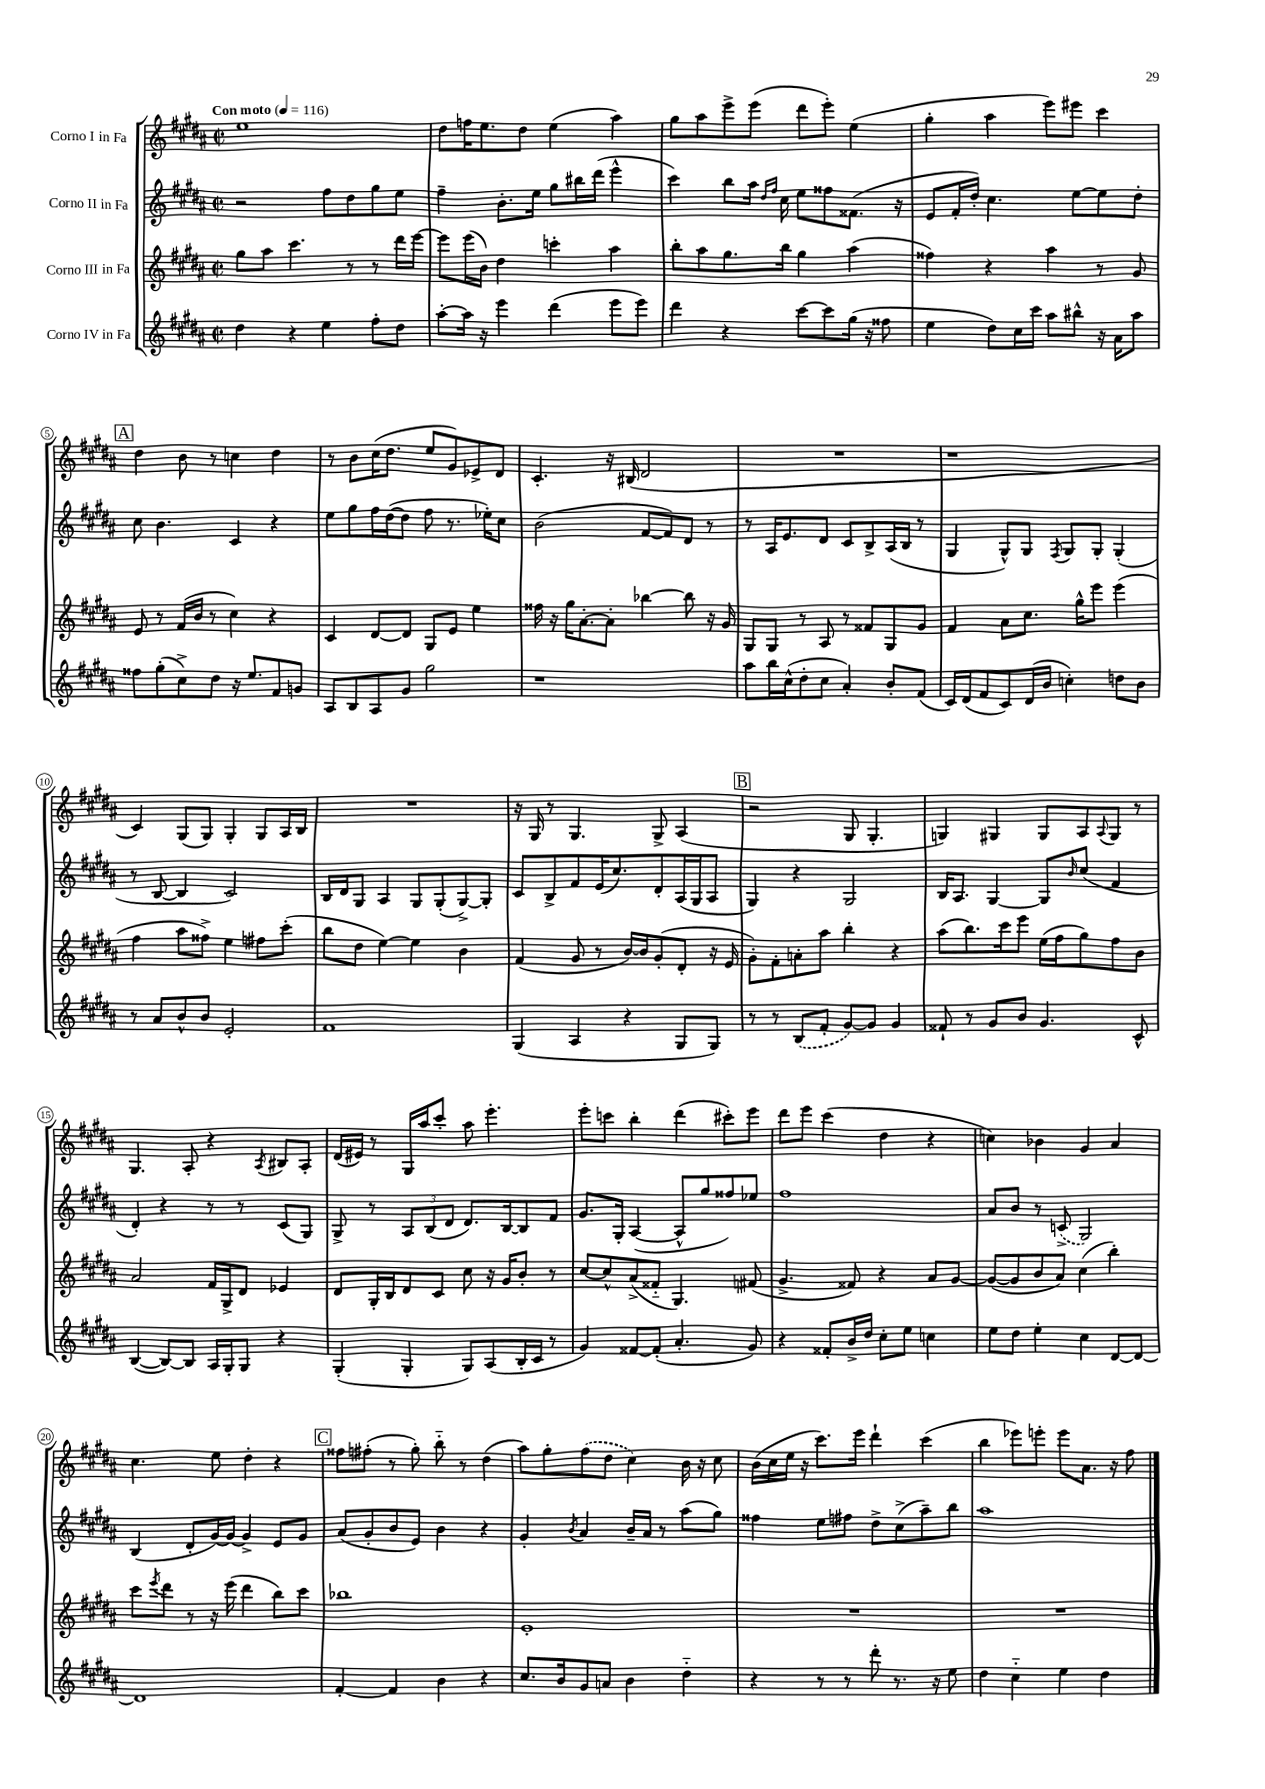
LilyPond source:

<<
\new StaffGroup <<
\new Staff = "s0" \with { instrumentName = "Corno I in Fa" } {
    \clef treble \key b \major \defaultTimeSignature \time 2/2 \tempo "Con moto" 4 = 116
    e''1 |
    dis''8 f''16 e''8. dis''8 e''4( ais''4) |
    gis''8 ais''8 e'''8-> e'''8( dis'''8 e'''8-.) e''4( |
    gis''4-. ais''4 e'''8) eis'''8 cis'''4 |
    \mark \markup { \box "A" } dis''4 b'8 r8 c''4 dis''4 |
    r8 b'8 cis''16( dis''8. e''8 gis'8) ees'8-> dis'8 |
    cis'4.-. r16 bis16( dis'2 |
    R1 |
    r1 |
    cis'4) gis8( gis8) gis4-. gis8 ais16 b16 |
    R1 |
    r16 gis16 r8 gis4. gis8-> ais4( |
    \mark \markup { \box "B" } r2 gis8 gis4.-. |
    g4) gis4 gis8 ais8 \appoggiatura { ais8 } gis8 r8 |
    gis4. ais8-. r4 \acciaccatura { ais8 } bis8 ais8-. |
    dis'16( eis'16) r8 gis16 ais''16 cis'''8-. ais''8 e'''4.-. |
    e'''8-. c'''8 b''4-. dis'''4( cis'''8-.) e'''8 |
    dis'''8 e'''8 cis'''4( dis''4 r4 |
    c''4) bes'4 gis'4 ais'4 |
    cis''4. e''8 dis''4-. r4 |
    \mark \markup { \box "C" } fisis''8 fis''8-.( r8 gis''8-.) b''8-_ r8 dis''4( |
    ais''8) gis''8-. \once \slurDashed fis''8( dis''8 cis''4) b'16 r16 cis''8 |
    b'16( cis''16 e''16 r16 cis'''8.) e'''16 dis'''4-! cis'''4( |
    b''4 ees'''8) e'''8-. e'''8 ais'8. r16 fis''8 \bar "|." |
}
\new Staff = "s1" \with { instrumentName = "Corno II in Fa" } {
    \clef treble \key b \major \defaultTimeSignature \time 2/2
    r2 fis''8 dis''8 gis''8 e''8 |
    fis''4-- b'8.-. e''16 gis''8 bis''16 dis'''16( e'''4-^ |
    cis'''4) b''8 ais''16 \grace { dis''16 fis''16 } cis''16 e''8 fisis''8 fisis'8.( r16 |
    e'8 fis'16-. dis''16-.) cis''4. e''8~ e''8 dis''8-. |
    \mark \markup { \box "A" } cis''8 b'4. cis'4 r4 |
    e''8 gis''8 fis''16 dis''16~( dis''8 fis''8 r8. ees''16-.) cis''8 |
    b'2( fis'8~ fis'8) dis'8 r8 |
    r8 ais16 e'8. dis'8 cis'8 b8-> ais16( b16 r8 |
    gis4 gis8-^) gis8 \acciaccatura { fis8 } gis8 gis8-. gis4-.( |
    r8 b8~ b4 cis'2) |
    b16 dis'16 gis8 ais4 gis8 gis8-.( gis8~->) gis8-. |
    cis'8 b8-> fis'8 e'16( cis''8.) dis'8-. ais16( gis16 ais8 |
    \mark \markup { \box "B" } gis4) r4 gis2 |
    b16 ais8. gis4~ gis8 \grace { b'16 } cis''8( fis'4 |
    dis'4-.) r4 r8 r8 cis'8( gis8) |
    gis8-> r8 \tuplet 3/2 { ais8 b8( dis'8 } dis'8.) b16~ b8 fis'8 |
    gis'8. gis16-. ais4~( ais8-^ gis''8 fisis''8) ees''8 |
    fis''1 |
    ais'8 b'8 r8 \once \slurDashed c'8->( gis2) |
    b4( dis'8-. gis'16~) gis'16~ gis'4-> e'8 gis'8 |
    \mark \markup { \box "C" } ais'8( gis'8-. b'8 e'8) b'4 r4 |
    gis'4-. \acciaccatura { b'8 } ais'4 b'16-- ais'16 r8 ais''8( gis''8) |
    fisis''4 e''8 fis''8 dis''8-> cis''8->( ais''8--) b''8 |
    ais''1 \bar "|." |
}
\new Staff = "s2" \with { instrumentName = "Corno III in Fa" } {
    \clef treble \key b \major \defaultTimeSignature \time 2/2
    gis''8 ais''8 cis'''4. r8 r8 dis'''16 e'''16~ |
    e'''8 e'''16( b'16) dis''4 c'''4-. ais''4 |
    b''8-. ais''8 gis''8. b''16 gis''4 ais''4( |
    fisis''4) r4 ais''4 r8 gis'8 |
    \mark \markup { \box "A" } e'8 r8 fis'16( b'16 r8 cis''4) r4 |
    cis'4 dis'8~ dis'8 gis8 e'8 e''4 |
    fisis''16 r16 gis''16 ais'8.~-. ais'8-. bes''4~ bes''8 r16 gis'16 |
    gis8 gis8 r8 ais8 r8 fisis'8 gis8 gis'8 |
    fis'4 ais'8 cis''8. gis''16-^ e'''8 e'''4( |
    fis''4 ais''8 fisis''8->) e''4 fis''8 cis'''8-.( |
    b''8 dis''8 e''4~) e''4 b'4 |
    fis'4( gis'8 r8 b'16~) b'16 gis'8-.( dis'8-. r16 e'16 |
    \mark \markup { \box "B" } gis'8-.) fis'8-. a'8-. ais''8 b''4-. r4 |
    ais''8( b''8.) cis'''16 e'''8 e''16( fis''16 gis''8) fis''8 b'8 |
    ais'2 fis'16 gis16-> dis'8 ees'4 |
    dis'8 gis16-. b16 dis'8 cis'8 cis''8 r16 gis'16 b'8-. r8 |
    cis''8~ cis''8-^ ais'8->( fisis'8-_ gis4.) fis'8( |
    gis'4.-> fisis'8) r4 ais'8 gis'8~ |
    gis'8~( gis'8 b'8 ais'8) cis''4( b''4-.) |
    cis'''8 \acciaccatura { e'''8 } dis'''8 r8 r16 e'''16( dis'''4 b''8) cis'''8 |
    \mark \markup { \box "C" } bes''1 |
    e'1-. |
    R1 |
    R1 \bar "|." |
}
\new Staff = "s3" \with { instrumentName = "Corno IV in Fa" } {
    \clef treble \key b \major \defaultTimeSignature \time 2/2
    dis''4 r4 e''4 fis''8-. dis''8 |
    ais''8~-. ais''16 r16 e'''4 dis'''4( e'''8 e'''8) |
    dis'''4 r4 cis'''8~ cis'''8 gis''16( r16 fisis''8 |
    e''4 dis''8) cis''16 cis'''16 ais''8 bis''8-^ r16 ais'16 ais''8 |
    \mark \markup { \box "A" } fisis''8 gis''8-.( cis''8->) dis''8 r16 e''8. fis'8 g'8 |
    ais8 b8 ais8 gis'8 gis''2 |
    r1 |
    ais''8 b''16 cis''16-^( dis''8-. cis''8 ais'4-.) b'8-. fis'8( |
    cis'16) dis'16( fis'8 cis'8) dis'16( b'16 c''4-.) d''8 b'8 |
    r8 ais'8 b'8-^ b'8 e'2-. |
    fis'1 |
    gis4( ais4 r4 gis8 gis8) |
    \mark \markup { \box "B" } r8 r8 \once \slurDashed b8( fis'8-. gis'8~) gis'8 gis'4 |
    fisis'8-! r8 gis'8 b'8 gis'4. cis'8-^ |
    b4~( b8~) b8 ais16 gis16-. gis8 r4 |
    gis4-.( gis4-. gis8) ais8( b16-. cis'16 r8 |
    gis'4) fisis'8~ fisis'8-.( ais'4.-. gis'8) |
    r4 fisis'8-. b'16-> dis''16 cis''8-. e''8 c''4 |
    e''8 dis''8 e''4-. cis''4 dis'8~ dis'8~ |
    dis'1 |
    \mark \markup { \box "C" } fis'4~-. fis'4 b'4 r4 |
    cis''8. b'16 gis'8 a'8 b'4 dis''4-_ |
    r4 r8 r8 dis'''8-. r8. r16 e''8 |
    dis''4 cis''4-_ e''4 dis''4 \bar "|." |
}
>>
>>
\layout { \context { \Score \override BarNumber.stencil = #(make-stencil-circler 0.1 0.3 ly:text-interface::print) } }
